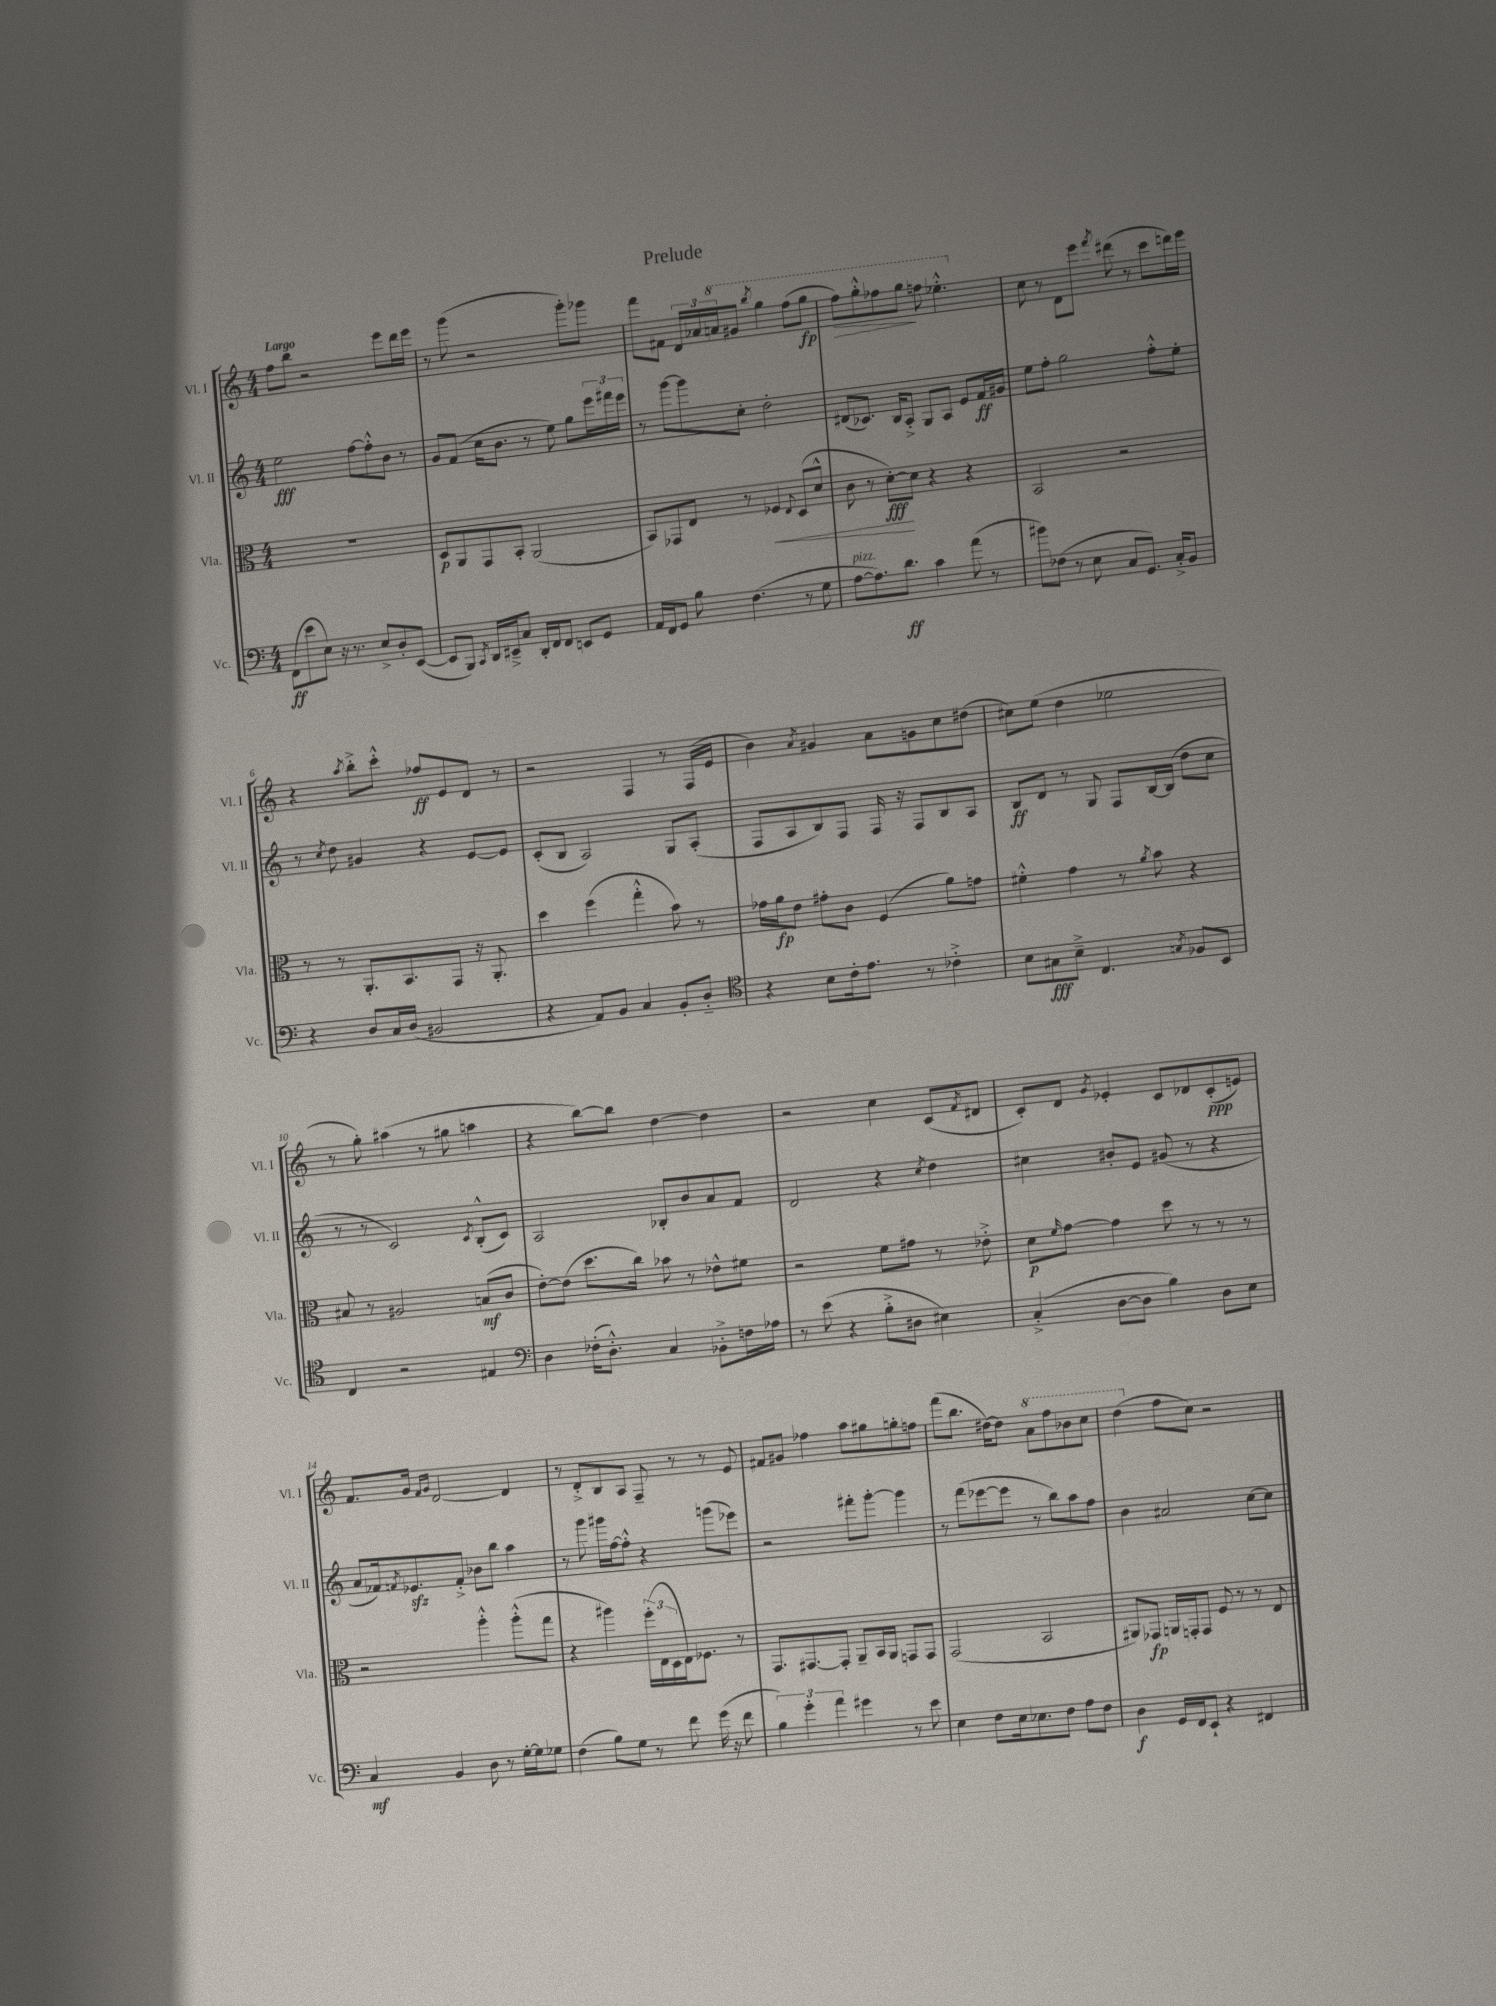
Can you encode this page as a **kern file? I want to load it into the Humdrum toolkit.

**kern	**dynam	**kern	**dynam	**kern	**dynam	**kern	**dynam
*part4	*part4	*part3	*part3	*part2	*part2	*part1	*part1
*staff4	*staff4	*staff3	*staff3	*staff2	*staff2	*staff1	*staff1
*I"Vc.	*	*I"Vla.	*	*I"Vl. II	*	*I"Vl. I	*
*I'Vc.	*	*I'Vla.	*	*I'Vl. II	*	*I'Vl. I	*
*clefF4	*	*clefC3	*	*clefG2	*	*clefG2	*
*k[]	*	*k[]	*	*k[]	*	*k[]	*
*M4/4	*	*M4/4	*	*M4/4	*	*M4/4	*
=1	=1	=1	=1	=1	=1	=1	=1
!	!	!	!	!	!	!LO:TX:a:B:t=Largo	!
(8FF\L	ff	1r	.	2ee\	fff	8ff\L	.
8e\	.	.	.	.	.	8bb\J	.
8E\J)	.	.	.	.	.	2r	.
16r	.	.	.	.	.	.	.
8.r	.	.	.	.	.	.	.
.	.	.	.	[8ff\L	.	.	.
8E^/L	.	.	.	8ff'^^\]	.	.	.
8D'/	.	.	.	8b\J	.	8eee\L	.
([8EE/J	.	.	.	8r	.	16ddd\L	.
.	.	.	.	.	.	16eee\JJ	.
=2	=2	=2	=2	=2	=2	=2	=2
8EE/L]	.	8D/L	p	8g/L	.	8r	.
8BBB/J)	.	8AA/	.	(8f/J	.	(8ggg\	.
8qCC/	.	.	.	.	.	.	.
16DD/LL	.	8GG/	.	16cc\KL	.	2r	.
16EE#X~^/J	.	.	.	8.b\J	.	.	.
8C/J	.	8BB'/J	.	.	.	.	.
16DD'/LL	.	(2AA/	.	8r	.	.	.
16FF/J	.	.	.	.	.	.	.
8FF/J	.	.	.	8ee\)	.	.	.
8EEn/L	.	.	.	8gg\L	.	8ggg'\L)	.
8GG/J	.	.	.	24eee\L	.	8ggg-X\J	.
.	.	.	.	24fff#X\	.	.	.
.	.	.	.	24eee\JJ	.	.	.
=3	=3	=3	=3	=3	=3	=3	=3
16AA/LL	.	8BB/L)	.	8r	.	8fff\L	.
16FF/J	.	.	.	.	.	.	.
8GG/J	.	8GG-X/	.	[8ggg\L	.	8f#X\J	.
8B\	.	8E/J	.	8ggg\]	.	24d/LL	.
.	.	.	.	.	.	24a-X/	.
*	*	*	*	*	*	*8va	*
.	.	.	.	.	.	24aan/J	.
(4.F\	.	8r	.	8cc'\J	.	8gg#X/J	.
.	.	.	.	.	.	8qbbb/	.
!	!	!	!LO:HP:b	!	!	!	!
.	.	4F-X/	<	2dd'\	.	4ggg\	.
.	.	8qqE/	.	.	.	.	.
8r	.	(8D/L	.	.	.	(8fff\L	.
8G\	.	8d^^/J	.	.	.	8ggg\J	fp
=4	=4	=4	=4	=4	=4	=4	=4
!LO:TX:a:i:t=pizz.	!	!	!	!	!	!	!
!	!	!	!	!	!	!	!LO:HP:b
[8A\L	.	8c\	.	(8d#X/L	.	8fff\L)	>
8.A\])	.	8r	.	8.c-X/J)	.	8ggg'^^\	.
.	.	[8d'\L)	fff	.	.	8fff-X\	.
8.d\J	ff	.	.	16B/KL	.	.	.
.	.	8d\J]	[	8A'^/J	.	8ggg\J	.
4c\	.	4r	.	8G/L	.	8fffn\	]
.	.	.	.	8A/J	.	4.eee-X'^^\	.
(8a\	.	4r	.	8e/L	.	.	.
8r	.	.	.	16f/L	ff	.	.
.	.	.	.	16g#X/JJ	.	.	.
=5	=5	=5	=5	=5	=5	=5	=5
*	*	*	*	*	*	*X8va	*
8b#X\L)	.	2BB/	.	8ee\L	.	8cc\	.
(8F-X\J	.	.	.	8ff'\J	.	8r	.
8r	.	.	.	2gg\	.	8d\L	.
8E\	.	.	.	.	.	8eee\J	.
.	.	.	.	.	.	8qfff/	.
8C/L	.	2r	.	.	.	(8ddd#X\	.
8.GG/J)	.	.	.	.	.	8r	.
.	.	.	.	8ff'^^\L	.	8ccc\L	.
16C'^/KL	.	.	.	.	.	.	.
8BB/J	.	.	.	8ee'\J	.	16dddn\L)	.
.	.	.	.	.	.	16eee\JJ	.
!!LO:LB:g=z
=6	=6	=6	=6	=6	=6	=6	=6
4r	.	8r	.	8r	.	4r	.
.	.	.	.	8qcc/	.	.	.
.	.	8r	.	8dd\	.	.	.
.	.	.	.	.	.	8qaa/	.
8D/L	.	8.AA'/L	.	4g#X/	.	8bb'^\L	.
16C/L	.	.	.	.	.	8ccc'^^\J	.
(16D/JJ	.	8.BB/	.	.	.	.	.
2BB#X/	.	.	.	4r	.	8ff-X/L	ff
.	.	8GG/J	.	.	.	8e/	.
.	.	16r	.	[8e/L	.	8d/J	.
.	.	8.AA'/	.	.	.	.	.
.	.	.	.	8e/J]	.	8r	.
=7	=7	=7	=7	=7	=7	=7	=7
4r	.	4dd\	.	(8c'/L	.	2r	.
.	.	.	.	8B/J	.	.	.
8AA/L)	.	(4ff\	.	2A/)	.	.	.
8BB/J	.	.	.	.	.	.	.
4C/	.	4gg'^^\	.	.	.	4F/	.
8BB'/L	.	8b\)	.	8G/L	.	8r	.
8D/J	.	8r	.	(8A'/J	.	(16F/LL	.
.	.	.	.	.	.	16e/JJ	.
=8	=8	=8	=8	=8	=8	=8	=8
*clefC4	*	*	*	*	*	*	*
4r	.	16g-X\LL	.	8F/L	.	4b\)	.
.	.	16a\J	fp	.	.	.	.
.	.	8e\J	.	8A/	.	.	.
.	.	.	.	.	.	8qa/	.
8B\L	.	8g#X'\L	.	8B/)	.	4g#X/	.
16c'\k	.	8c\J	.	8F/J	.	.	.
8.e\J	.	.	.	.	.	.	.
.	.	(4F/	.	16F/	.	8a\L	.
.	.	.	.	16r	.	.	.
8r	.	.	.	8F/L	.	8gn\	.
4c-X'^\	.	8a\L)	.	8B/	.	8cc\	.
.	.	8gn\J	.	8A/J	.	(8dd#X\J	.
=9	=9	=9	=9	=9	=9	=9	=9
8B\L	.	4f#X'^^\	.	8B/L	ff	8cc#X\L)	.
8G#X\	fff	.	.	8d/J	.	(8ee\J	.
8B~^\J	.	4g\	.	8r	.	4dd\	.
4.C/	.	.	.	8G/	.	.	.
.	.	8r	.	8F/L	.	2ee-X\	.
.	.	8qa/	.	.	.	.	.
.	.	8b\	.	[16B/L	.	.	.
.	.	.	.	(16B/JJ]	.	.	.
8qGn/	.	.	.	.	.	.	.
8F-X/L	.	4r	.	8dd\L	.	.	.
8BB/J	.	.	.	8cc\J	.	.	.
!!LO:LB:g=z
=10	=10	=10	=10	=10	=10	=10	=10
4C/	.	8B#X/	.	8r	.	8r	.
.	.	8r	.	8r	.	8gg'\)	.
2r	.	2A#X/	.	2c/)	.	(4aa#X\	.
.	.	.	.	.	.	8r	.
.	.	.	.	.	.	8gg#X\	.
.	.	.	.	8qc/	.	.	.
4E#X/	.	(8Bn/L	mf	(8B'^^/L	.	4aan\	.
.	.	8c/J	.	8c/J)	.	.	.
=11	=11	=11	=11	=11	=11	=11	=11
*clefF4	*	*	*	*	*	*	*
4D\	.	[8e'\L)	.	2A/	.	4r	.
.	.	(8e\J]	.	.	.	.	.
(16F-X'\KL	.	8.dd\L	.	.	.	[8bb\L)	.
8.D'^^\J)	.	.	.	.	.	.	.
.	.	.	.	.	.	8bb\J]	.
.	.	16cc\Jk)	.	.	.	.	.
4C/	.	8b-X\	.	8B-X'/L	.	[4dd\	.
.	.	8r	.	8b/	.	.	.
8BB-X'^\L	.	8e-X^^\L	.	8a/	.	4dd\]	.
16Fn\L	.	8f#X\J	.	8f/J	.	.	.
16A-X\JJ	.	.	.	.	.	.	.
=12	=12	=12	=12	=12	=12	=12	=12
8r	.	2r	.	2d/	.	2r	.
(8e\	.	.	.	.	.	.	.
4r	.	.	.	.	.	.	.
8B'^\L	.	8f\L	.	4r	.	4cc\	.
8D#X\J	.	8g#X\J	.	.	.	.	.
.	.	.	.	8qcc/	.	.	.
4E#X\)	.	8r	.	4dd\	.	(8c/L	.
.	.	.	.	.	.	8qf/	.
.	.	8e-X'^\	.	.	.	8d#X/J	.
=13	=13	=13	=13	=13	=13	=13	=13
(4C'^/	.	8d\L	p	4cc#X\	.	8c'/L)	.
.	.	16qqf/	.	.	.	.	.
.	.	[8g\J	.	.	.	8d/J	.
.	.	.	.	.	.	8qg/	.
[8D\L	.	4g\]	.	8b#X'/L	.	4e-X'/	.
8D\J]	.	.	.	8e/J	.	.	.
4B\)	.	8dd\	.	(8g#X/	.	8c/L	.
.	.	8r	.	8r	.	8d-X/	.
8D\L	.	8r	.	4r	.	(8c'/	ppp
8E\J	.	8r	.	.	.	8en/J)	.
!!LO:LB:g=z
=14	=14	=14	=14	=14	=14	=14	=14
4C/	mf	2r	.	8a/L	.	8.f/L	.
.	.	.	.	16f-X/k)	.	.	.
.	.	.	.	8qfn/	.	.	.
.	.	.	.	8.e-Xzz/	.	16g/Jk	.
.	.	.	.	.	.	16qqf/LL	.
.	.	.	.	.	.	16qqg/JJ	.
4BB/	.	.	.	.	.	[2d/	.
.	.	.	.	8f'^/J	.	.	.
8D\	.	4aa'^^\	.	8b-X\L	.	.	.
8r	.	.	.	8bb\J	.	.	.
[16G'\LL	.	(8aa'^^\L	.	4aa\	.	4d/]	.
16G\J]	.	.	.	.	.	.	.
8G-X\J	.	8gg\J	.	.	.	.	.
=15	=15	=15	=15	=15	=15	=15	=15
(4F\	.	4r	.	8r	.	8r	.
.	.	.	.	8ggg\	.	8d'^/L	.
8B\L)	.	4aa#X\)	.	16ggg#X\LL	.	8B/	.
.	.	.	.	[16ff\J	.	.	.
8G\J	.	.	.	8ff'^^\J]	.	8A/J	.
8r	.	(24ff'\LL	.	4r	.	8F~/	.
.	.	24E\	.	.	.	.	.
.	.	24D\	.	.	.	.	.
8f\	.	16E\J)	.	.	.	8r	.
.	.	8.F-X\J	.	.	.	.	.
(16g\	.	.	.	(8gggn\L	.	8r	.
16r	.	.	.	.	.	.	.
8f\	.	8r	.	8eee-X\J)	.	8e/	.
=16	=16	=16	=16	=16	=16	=16	=16
6B\)	.	8.GG/L	.	2r	.	8f#X/L	.
.	.	.	.	.	.	8g#X/J	.
6g'\	.	.	.	.	.	.	.
.	.	[8.GG#X/	.	.	.	.	.
.	.	.	.	.	.	4ff-X\	.
6a\	.	.	.	.	.	.	.
.	.	8GG#'/J]	.	.	.	.	.
4g#X\	.	8AA~/L	.	8fff#X'\L	.	8aa\L	.
.	.	16BB/L	.	[8ggg'\J	.	8gg#X\	.
.	.	16AA/JJ	.	.	.	.	.
8r	.	8GGn/L	.	4ggg\]	.	8ggn'\	.
8e\	.	8GG/J	.	.	.	8ffn\J	.
=17	=17	=17	=17	=17	=17	=17	=17
4E\	.	(2GG/	.	8r	.	(8fff\L	.
.	.	.	.	(8fff\L	.	8.bb\J	.
8F\L	.	.	.	[8eee-X\	.	.	.
.	.	.	.	.	.	[16dd#X\KL)	.
16E\k	.	.	.	8eee-\J]	.	8dd#\J]	.
8.E-X\	.	.	.	.	.	.	.
*	*	*	*	*	*	*8va	*
.	.	2BB/	.	8r	.	8aa\L	.
8F\J	.	.	.	8bb\L)	.	8fff\	.
8A\L	.	.	.	8aa\	.	8bb-X\	.
8F\J	.	.	.	8ff\J	.	8ccc\J	.
=18	=18	=18	=18	=18	=18	=18	=18
4D\	f	8AA#X/L)	.	4b\	.	(4ddd\	.
.	.	8GG-X/J	fp	.	.	.	.
*	*	*	*	*	*	*X8va	*
16GG/LL	.	16AAn/LL	.	2a#X/	.	8ff\L	.
16FF/J	.	16GGn'/J	.	.	.	.	.
8EE`/J	.	8GG/J	.	.	.	8cc\J)	.
4r	.	8F/	.	.	.	2r	.
.	.	8r	.	.	.	.	.
4FF#X/	.	8r	.	[8cc\L	.	.	.
.	.	8E/	.	8cc\J]	.	.	.
==	==	==	==	==	==	==	==
*-	*-	*-	*-	*-	*-	*-	*-
